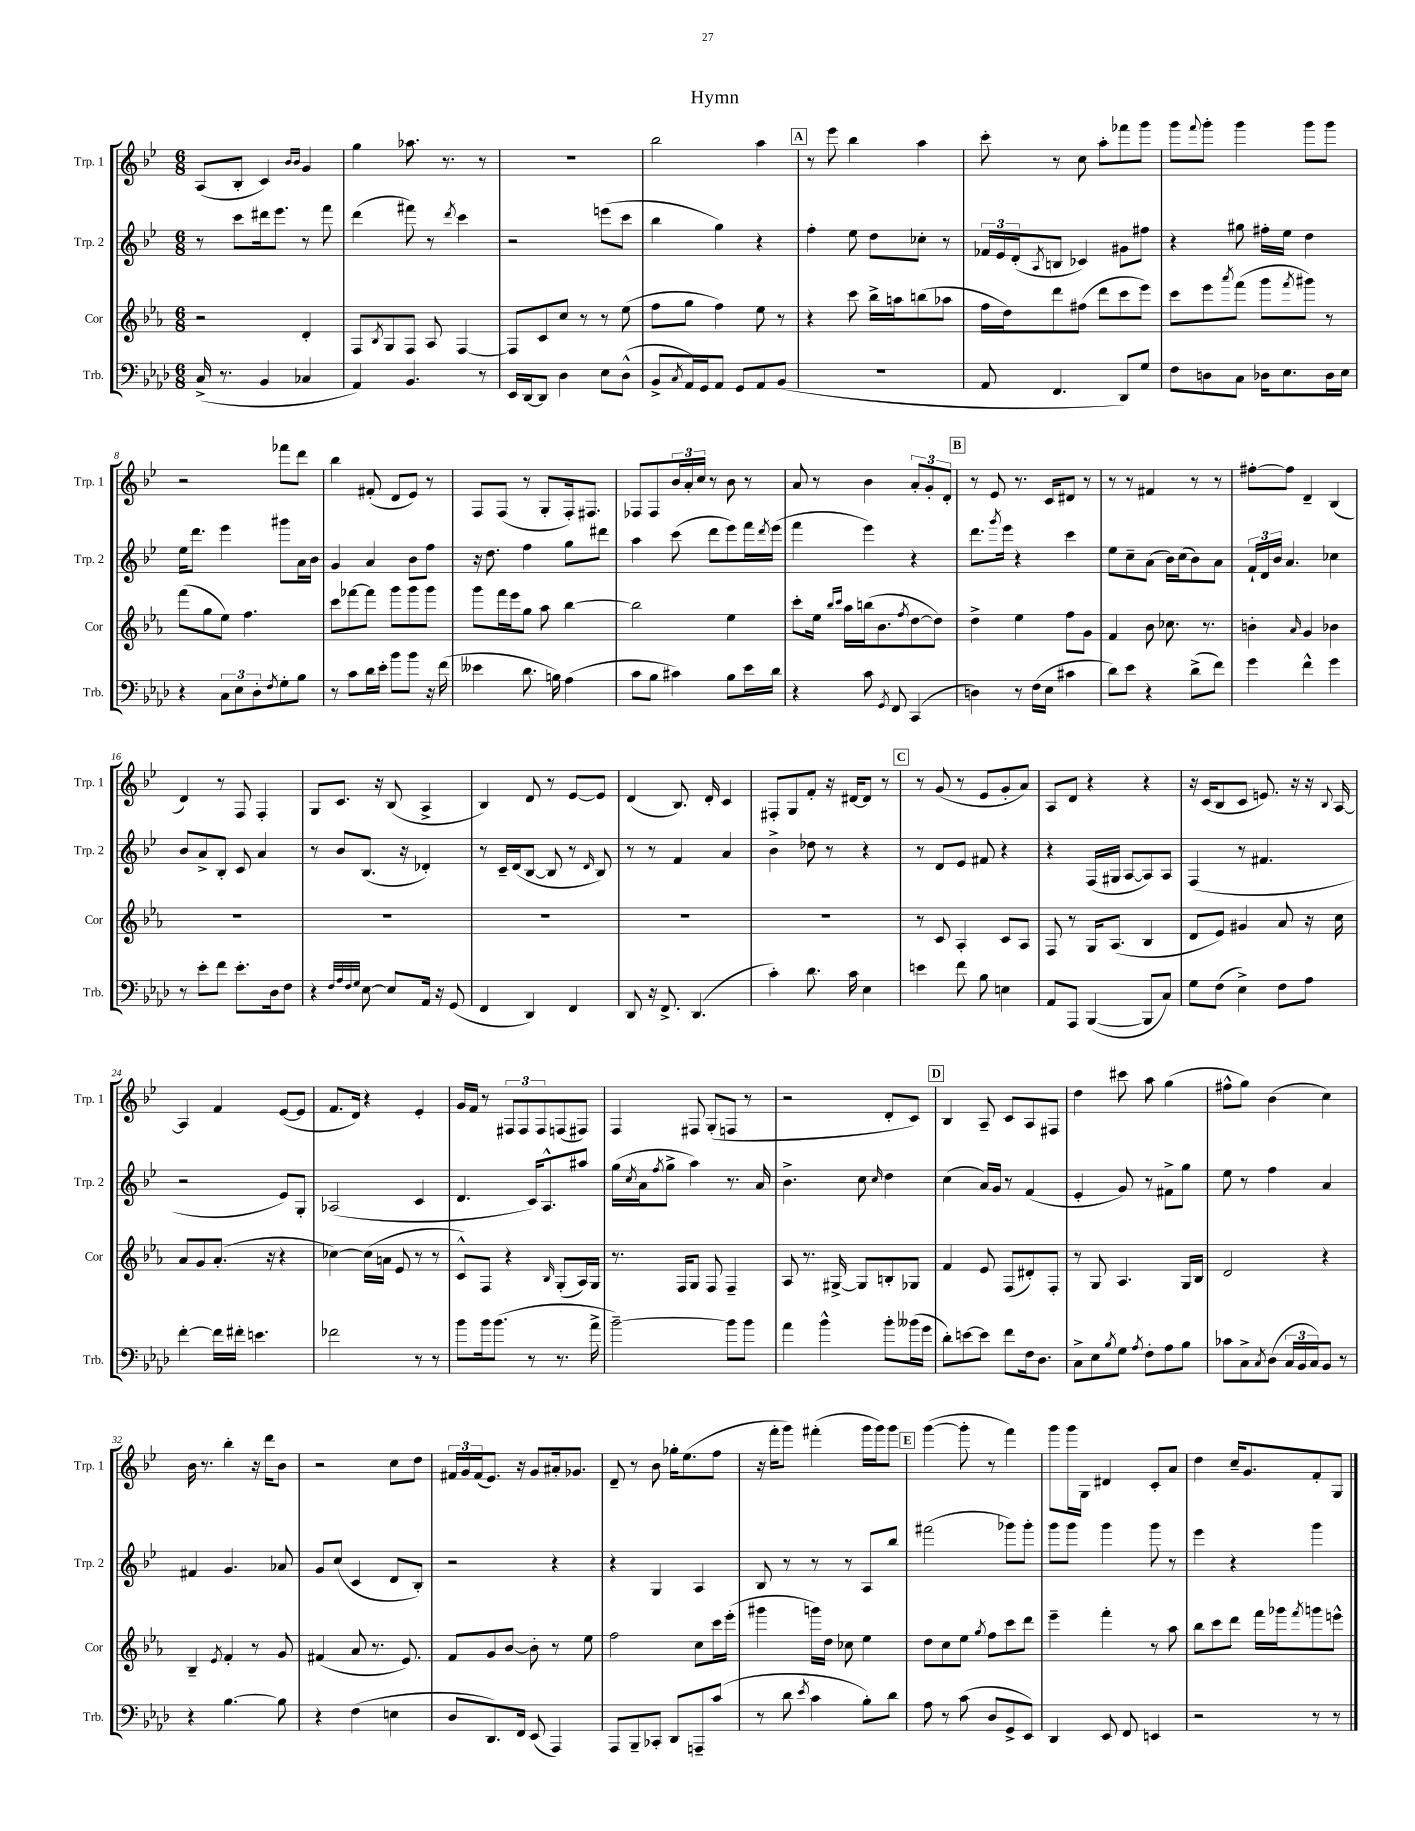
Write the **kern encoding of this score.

**kern	**kern	**kern	**kern
*staff4	*staff3	*staff2	*staff1
*clefF4	*clefG2	*clefG2	*clefG2
*k[b-e-a-d-]	*k[b-e-a-]	*k[b-e-]	*k[b-e-]
*M6/8	*M6/8	*M6/8	*M6/8
(16C^	2r	8r	(8A
8.r	.	.	.
.	.	8ccc	8B-'
4BB-	.	16ddd#	4c)
.	.	8.eee-	.
.	.	.	16qqb-
.	.	.	16qqb-
4C-	4d'	8r	4g
.	.	8fff	.
=	=	=	=
4AA-)	8F	(4ddd	4gg
.	8qB-	.	.
.	8G	.	.
4.BB-	8F	8fff#)	8.aa-
.	8A-	8r	.
.	.	.	8.r
.	.	8qddd	.
.	[4F	4ccc	.
8r	.	.	8r
=	=	=	=
16EE-	8F]	2r	2.r
[16DD-	.	.	.
8DD-]	8c	.	.
4D-	8cc	.	.
.	8r	.	.
8E-	8r	(8eee	.
(8D-^^	(8ee-	8ccc	.
=	=	=	=
8BB-^	8ff	4bb-	2bb-
8qC	.	.	.
16AA-)	8gg	.	.
16GG	.	.	.
8AA-	4ff)	4gg)	.
8GG	.	.	.
8AA-	8ee-	4r	4aa
(8BB-	8r	.	.
=	=	=	=
2.r	4r	4ff'	8r
.	.	.	8eee-
.	8ccc	8ee-	4bb-
.	16bb-^	8dd	.
.	16aa	.	.
.	(8bb	8cc-'	4aa
.	8aa-	8r	.
=	=	=	=
8AA-	16ff	24f-	8ccc'
.	.	24e-	.
.	16dd)	.	.
.	.	(24d'	.
.	.	8qA	.
4.FF	8ddd	8B	8r
.	(8ff#	4c-)	8cc
.	8ddd	.	8aa'
8DD-)	8ccc	8g#	8fff-
8G	8eee-)	8ff#	8ggg
=	=	=	=
8F	8ccc	4r	8ggg
.	.	.	8qqfff
8D	8eee-	.	8ggg'
.	8qaaa-	.	.
8C	(8fff	8gg#	4ggg
16D-	8ggg	16ff#'	.
8.E-	.	16ee-	.
.	8qfff	.	.
.	8ggg#)	4dd	8ggg
16D-	8r	.	8ggg
16E-	.	.	.
=	=	=	=
4r	(8fff	16ee-	2r
.	.	8.ddd	.
.	8gg	.	.
12C	8ee-)	4eee-	.
12E-	.	.	.
.	4.ff	.	.
12D-'	.	.	.
8qF	.	.	.
8G'	.	8ggg#	8fff-
8B-	.	16a	8ddd
.	.	16b-	.
=	=	=	=
8r	8ccc	4g	4bb-
8c	[8fff-	.	.
16d-	8fff-]	4a	(8f#'
16e-'	.	.	.
8b-	8ggg	.	8d
8b-	8ggg	8b-	8e-)
16r	8ggg	8ff	8r
(16f	.	.	.
=	=	=	=
4e--	8ggg	16r	8F
.	.	8.dd	.
.	16fff	.	(8F
.	16eee-	.	.
8.d-	8gg	4ff	8r
.	8aa-	.	8G'
16B)	.	.	.
(4A-	[4bb-	8gg	16F')
.	.	.	8.F#
.	.	8ddd#	.
=	=	=	=
8c	2bb-]	4aa	8F-
8B-	.	.	8F-
4c#)	.	(8ccc	24b-
.	.	.	24a'
.	.	.	24cc
.	.	8ddd	8r
8B-	4ee-	8eee-)	8b-
16e-	.	16fff	8r
.	.	8qddd	.
16d-	.	(16eee-	.
=	=	=	=
4r	8ccc'	4fff	8a
.	16ee-	.	8r
.	16qqbb-	.	.
.	16qqccc	.	.
.	16aa-	.	.
8c	(16bb	4eee-)	4b-
.	8.b-	.	.
8qGG	.	.	.
8FF	.	.	.
.	8qff	.	.
(4CC	[8dd	4r	12a'
.	.	.	12g'
.	8dd])	.	.
.	.	.	12d'
=	=	=	=
4D)	4dd^	8.ddd	8r
.	.	.	8e-
.	.	8qggg	.
.	.	16eee-	.
8r	4ee-	4r	8.r
(16F	.	.	.
16E-	.	.	16c
4c#	8ff	4ccc	8d#
.	8g	.	8r
=	=	=	=
8d-)	4f	8ee-	8r
8e-	.	8cc~	8r
4r	8b-	(8a	4f#
.	8.cc-	16b-)	.
.	.	(16cc	.
(8d-^	.	8b-)	8r
.	8.r	.	.
8f)	.	8a	8r
=	=	=	=
4g	4b'	24f`	[8ff#'
.	.	24d	.
.	.	24b-	.
.	.	4.a	8ff#]
.	16qqa-	.	.
4f^^	4g	.	4d~
4g	4b-	4cc-	(4B-
=	=	=	=
8r	2.r	8b-	4d)
8e-'	.	8a^	.
8f	.	8B-'	8r
8.e-'	.	8c	8F
.	.	4a	4F'
16D-	.	.	.
8F	.	.	.
=	=	=	=
4r	2.r	8r	8G
.	.	8b-	8.c
32qqF	.	.	.
32qqA-	.	.	.
32qqF	.	.	.
32qqG	.	.	.
[8E-	.	(8.B-	.
.	.	.	16r
8E-]	.	.	(8B-
.	.	16r	.
16AA-	.	4d-')	4A^
16r	.	.	.
(8GG	.	.	.
=	=	=	=
4FF	2.r	8r	4B-)
.	.	16c~	.
.	.	(16d	.
4DD-)	.	[8B-	8d
.	.	8B-]	8r
4FF	.	8r	[8e-
.	.	16qqd	.
.	.	8B-)	8e-]
=	=	=	=
8DD-	2.r	8r	(4d
16r	.	8r	.
8.FF^	.	.	.
.	.	4f	8.B-)
(4.DD-	.	.	.
.	.	.	16d'
.	.	4a	4c
=	=	=	=
4c')	2.r	4b-^	8F#'
.	.	.	8G
8.d-	.	8dd-	8f'
.	.	8r	16r
16c	.	.	[16d#
4E-	.	4r	8d#]
.	.	.	8r
=	=	=	=
4e	8r	8r	8r
.	8c	8d	(8g
8f	4A-'	8e-	8r
8B-	.	8f#	8e-
4E	8c	4r	8g'
.	8A-	.	8a)
=	=	=	=
8AA-	8F	4r	8A
8AAA-	8r	.	8d
([4BBB-	16G	(16F	4r
.	(8.A-	16G#	.
.	.	[8A	.
8BBB-]	4B-	8A])	4r
8C)	.	8A	.
=	=	=	=
8G	8d	(4F	16r
.	.	.	(16c
(8F	8e-)	.	8B-
4E-^)	4g#	8r	8c
.	.	4.f#	8.e)
8F	8a-	.	.
.	.	.	16r
8A-	16r	.	16r
.	.	.	8qqB-
.	16cc	.	[16A
=	=	=	=
[4f'	8a-	2r	4A]
.	8g	.	.
16f]	(8.a-'	.	4f
16f#'	.	.	.
4.e	.	.	.
.	16r	.	.
.	4r	8e-)	([8e-
.	.	8G'	8e-]
=	=	=	=
2f-	[4cc-)	(2A-	8.f
.	.	.	16d)
.	(16cc-]	.	4r
.	16a	.	.
.	8e-	.	.
8r	8r	4c	4e-'
8r	8r	.	.
=	=	=	=
8b-	8c^^)	4.d	16g
.	.	.	16f
16b-	8F	.	8r
(8.b-	.	.	.
.	4r	.	12F#
.	.	.	12F#
8r	.	16c)	.
.	.	.	12F#
.	.	8.A^^	.
.	16qqB-	.	.
8.r	(8G'	.	(8F
.	16A-)	8aa#	8F#)
16a-^	16G	.	.
=	=	=	=
[2b-~)	8.r	(16gg	4F
.	.	8qcc	.
.	.	16a	.
.	.	8qff	.
.	.	8gg^	.
.	16F	.	.
.	8G	4aa)	8F#
.	8F	.	(8G'
8b-]	4F~	8.r	8F
8b-	.	.	8r
.	.	16a	.
=	=	=	=
4a-	8A-	4.b-^	2r
.	8.r	.	.
4b-^^	.	.	.
.	[16G#^	.	.
.	8G#]	8cc	.
.	.	16qqcc	.
8b-'	8B'	4dd	8d'
(16b--	8G-	.	8c)
16g	.	.	.
=	=	=	=
8d-')	4f	(4cc	4B-
[8e	.	.	.
8e]	8e-	16a)	8A~
.	.	16g	.
8f	(8F	8r	8c
16F	8d#')	(4f	8A
8.D-	.	.	.
.	8F'	.	8F#
=	=	=	=
8C^	8r	4e-'	4dd
8E-	8G	.	.
8qB-	.	.	.
8G	4.A-	8g)	8ccc#
8qA-	.	.	.
8F'	.	8r	8aa
8A-	.	8f#^	(4gg
8B-	16G	8gg	.
.	16B-	.	.
=	=	=	=
8c-	2d	8ee-	8ff#^^
8C^	.	8r	8gg)
8qC	.	.	.
(8D-	.	4ff	(4b-
24C	.	.	.
24BB-	.	.	.
24C)	.	.	.
8BB-	4r	4a	4cc)
8r	.	.	.
=	=	=	=
4r	4B-~	4f#	16b-
.	.	.	8.r
.	8qe-	.	.
[4.B-	4f'	4.g	4bb-'
.	8r	.	16r
.	.	.	16ddd
8B-]	8g	8a-	8b-
=	=	=	=
4r	(4f#	8g	2r
.	.	(8cc	.
(4F	8a-	4c	.
.	8.r	.	.
4E	.	8d	8cc
.	8.e-)	.	.
.	.	8B-')	8dd
=	=	=	=
8D-	8f	2r	24f#
.	.	.	24g
.	.	.	(24f#
8.DD-)	8g	.	8.e-)
.	[8b-	.	.
16FF	.	.	16r
(8EE-	8b-']	.	8g
4AAA-)	8r	4r	16a#'
.	.	.	8.g-
.	8ee-	.	.
=	=	=	=
8AAA-	2ff	4r	8d~
8BBB-~	.	.	8r
8CC-'	.	4G	8b-
8DD-	.	.	16gg-'
.	.	.	(8.ee-
8AAA~	8cc	4A	.
(8c	16ccc	.	8ff
.	(16eee-'	.	.
=	=	=	=
8r	4ggg#	8B-	16r
.	.	.	16fff'
8d-	.	8r	8ggg)
8qe-	.	.	.
4c	16ggg)	8r	(4fff#'
.	16dd	.	.
.	8cc-	8r	.
8B-')	4ee-	8A	16ggg
.	.	.	16ggg)
8d-	.	8bb-	8ggg
=	=	=	=
8A-	8dd	(2fff#	([4ggg
8r	8cc	.	.
(8c	8ee-	.	8ggg']
.	8qgg	.	.
8D-	8ff	.	8r
8GG^	8ccc	8ggg-)	4fff)
8EE-)	8ddd	8ggg-'	.
=	=	=	=
4DD-	4eee-~	8ggg	8ggg
.	.	8ggg	16ggg
.	.	.	16G
8EE-	4fff'	4ggg	4d#
8FF	.	.	.
4EE	8r	8ggg	8c'
.	8aa-	8r	8a
=	=	=	=
2r	8bb-	4eee-	4dd
.	8ccc	.	.
.	8ddd	4r	16cc~
.	.	.	8.g
.	16fff	.	.
.	16ggg-	.	.
.	8qfff	.	.
8r	8ggg	4ggg	8f'
8r	8eee^^	.	8G
==	==	==	==
*-	*-	*-	*-
